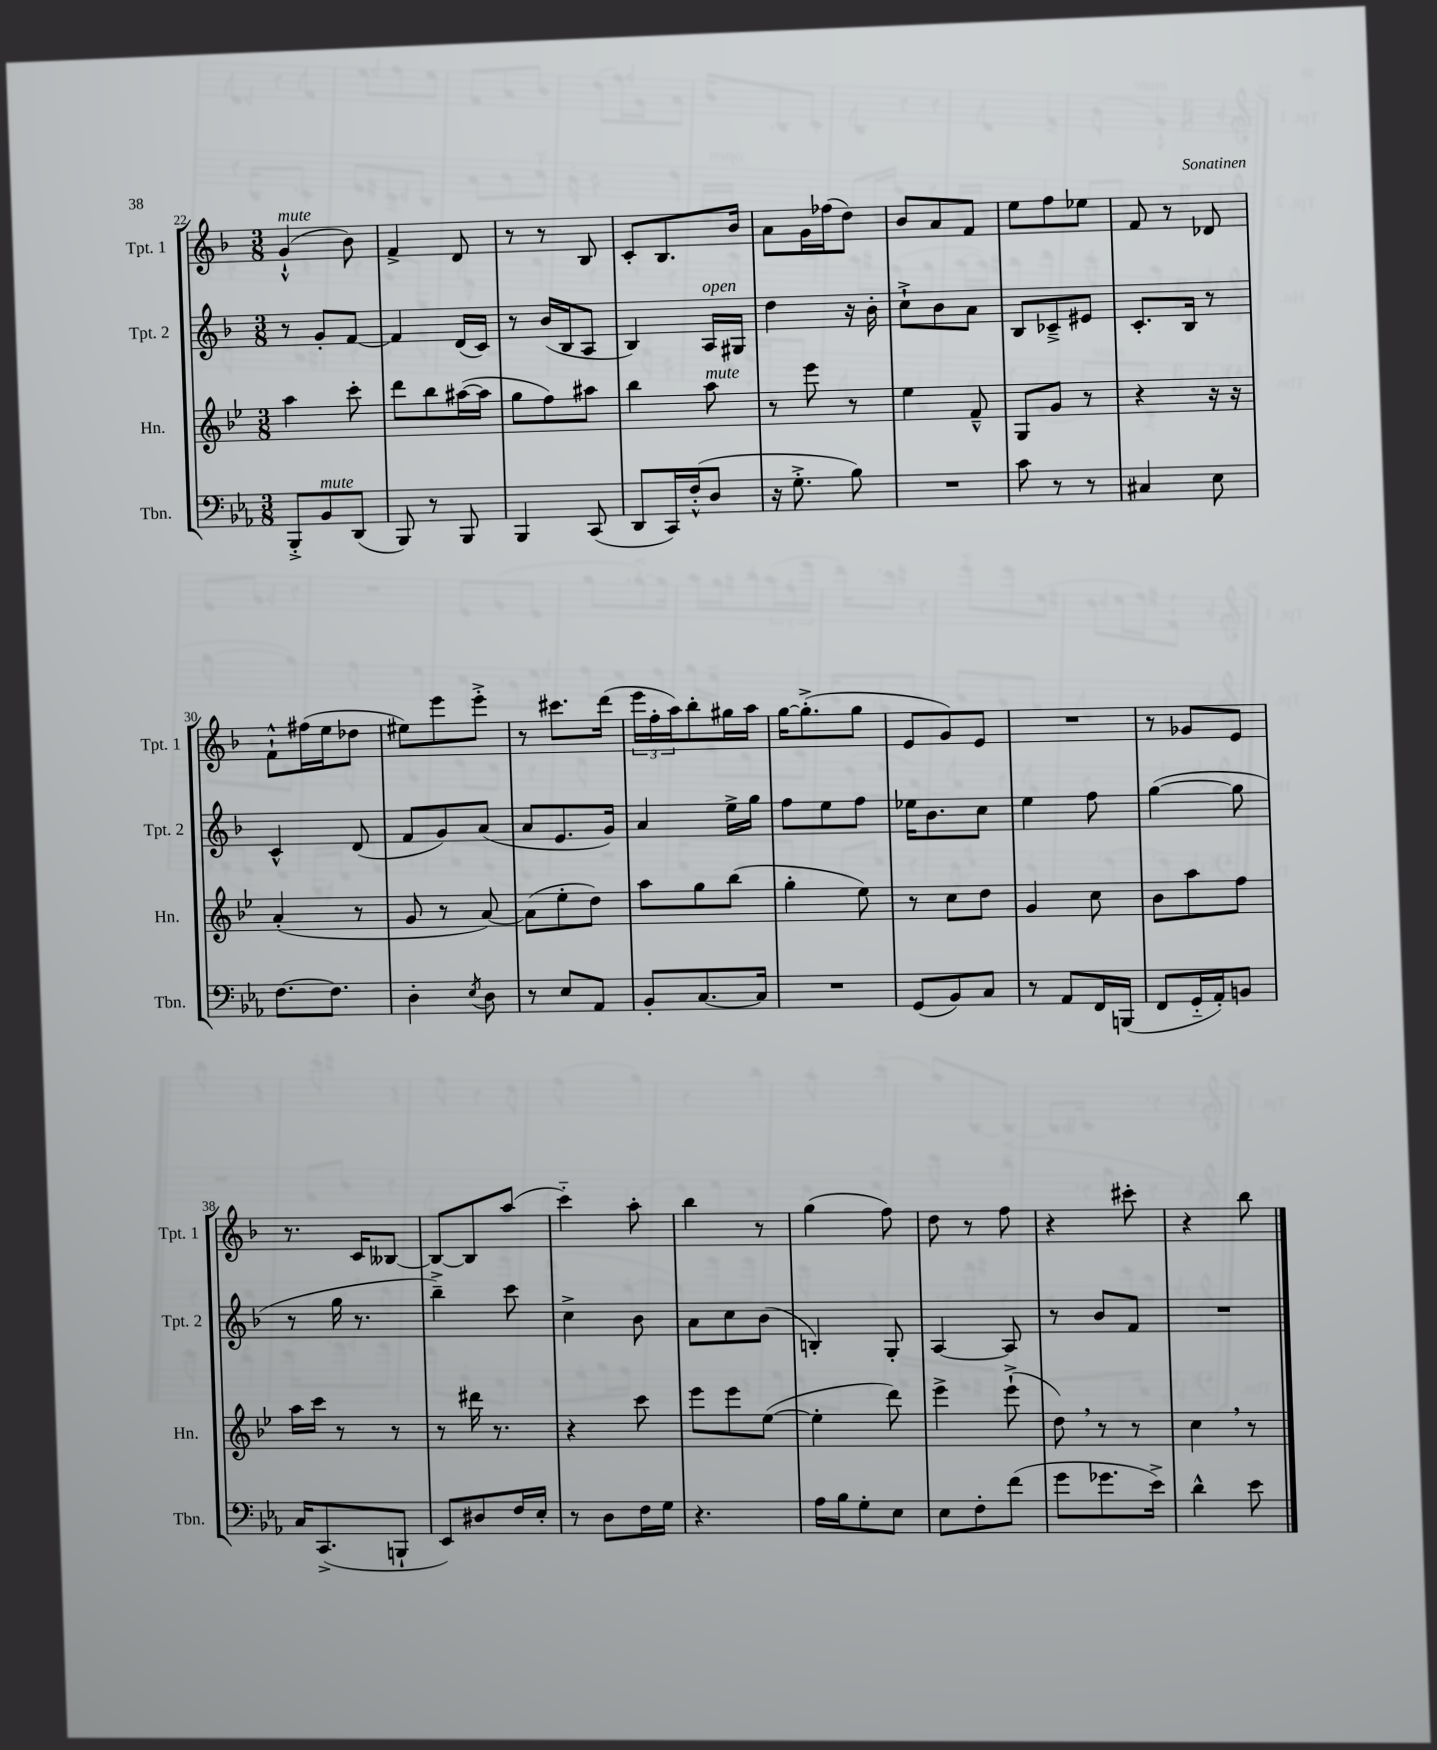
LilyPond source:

<<
\new StaffGroup <<
\new Staff = "s0" \with { instrumentName = "Tpt. 1" shortInstrumentName = "Tpt. 1" } {
    \clef treble \key f \major \numericTimeSignature \time 3/8
    g'4-!-^^\markup { \italic "mute" }( bes'8) |
    f'4-> d'8 |
    r8 r8 bes8 |
    c'8-. bes8. bes'16 |
    a'8 g'16 fes''16( d''8) |
    bes'8 a'8 f'8 |
    e''8 f''8 ees''8 |
    f'8 r8 des'8 |
    f'8-!-^ fis''16( e''16 des''8 |
    eis''8) e'''8 e'''8-.-> |
    r8 cis'''8. d'''16( |
    \tuplet 3/2 { e'''16 f''16-. a''16) } bes''8-. gis''16 a''16 |
    g''16~ g''8.-.->( g''8 |
    e'8 g'8) e'8 |
    R4. |
    r8 ges'8 e'8 |
    r8. c'16 beses8~ |
    beses8~ beses8 a''8( |
    c'''4-_) a''8-. |
    bes''4 r8 |
    g''4( f''8) |
    d''8 r8 f''8 |
    r4 cis'''8-. |
    r4 bes''8 \bar "|." |
}
\new Staff = "s1" \with { instrumentName = "Tpt. 2" shortInstrumentName = "Tpt. 2" } {
    \clef treble \key f \major \numericTimeSignature \time 3/8
    r8 g'8-. f'8~ |
    f'4 d'16( c'16) |
    r8 bes'16( bes16 a8 |
    bes4) a16^\markup { \italic "open" } gis16 |
    d''4 r16 bes'16-. |
    c''8-!-> bes'8 a'8 |
    bes8 ces'8---> eis'8 |
    c'8.-. bes16 r8 |
    c'4-^ d'8( |
    f'8 g'8) a'8( |
    a'8 e'8. g'16) |
    a'4 e''16-> g''16 |
    f''8 e''8 f''8 |
    ees''16 bes'8. c''8 |
    e''4 f''8 |
    g''4~( g''8 |
    r8 g''16 r8. |
    bes''4--->) c'''8 |
    c''4-> bes'8 |
    a'8 c''8 bes'8( |
    b4-.) g8-. |
    a4~ a8 |
    r8 bes'8 f'8 |
    R4. \bar "|." |
}
\new Staff = "s2" \with { instrumentName = "Hn." shortInstrumentName = "Hn." } {
    \clef treble \key bes \major \numericTimeSignature \time 3/8
    a''4 c'''8-. |
    d'''8 bes''8 ais''16~( ais''16 |
    g''8 f''8) ais''8 |
    bes''4 a''8^\markup { \italic "mute" } |
    r8 ees'''8 r8 |
    ees''4 f'8---^ |
    g8 g'8 r8 |
    r4 r16 r16 |
    a'4-.( r8 |
    g'8 r8 a'8~) |
    a'8( ees''8-. d''8) |
    a''8 g''8 bes''8( |
    g''4-. ees''8) |
    r8 c''8 d''8 |
    g'4 c''8 |
    bes'8 a''8 f''8 |
    a''16 c'''16 r8 r8 |
    r8 dis'''16 r8. |
    r4 c'''8 |
    ees'''8 ees'''8 ees''8~( |
    ees''4-. d'''8) |
    ees'''4-> ees'''8-!->( |
    d''8) \breathe r8 r8 |
    c''4 \breathe r8 \bar "|." |
}
\new Staff = "s3" \with { instrumentName = "Tbn." shortInstrumentName = "Tbn." } {
    \clef bass \key ees \major \numericTimeSignature \time 3/8
    bes,,8-.-> bes,8^\markup { \italic "mute" } d,8( |
    bes,,8) r8 bes,,8 |
    bes,,4 c,8( |
    d,8 c,16) f16-.-^( d8 |
    r16 g8.-.-> bes8) |
    R4. |
    c'8 r8 r8 |
    cis4 ees8 |
    f8.~ f8. |
    d4-. \acciaccatura { ees8 } d8 |
    r8 ees8 aes,8 |
    bes,8-. c8.~ c16 |
    R4. |
    g,8( bes,8) c8 |
    r8 aes,8 f,16 b,,16( |
    f,8 g,16-_ aes,16-.) b,8 |
    c16 c,8.->( b,,8-! |
    ees,8) dis8 f16 ees16-. |
    r8 d8 f16 g16 |
    r4. |
    aes16 bes16 g8-. ees8 |
    ees8 f8-. f'8( |
    g'8 ges'8. ees'16->) |
    d'4-^ ees'8 \bar "|." |
}
>>
>>
\layout { \context { \Score currentBarNumber = #22 } }
